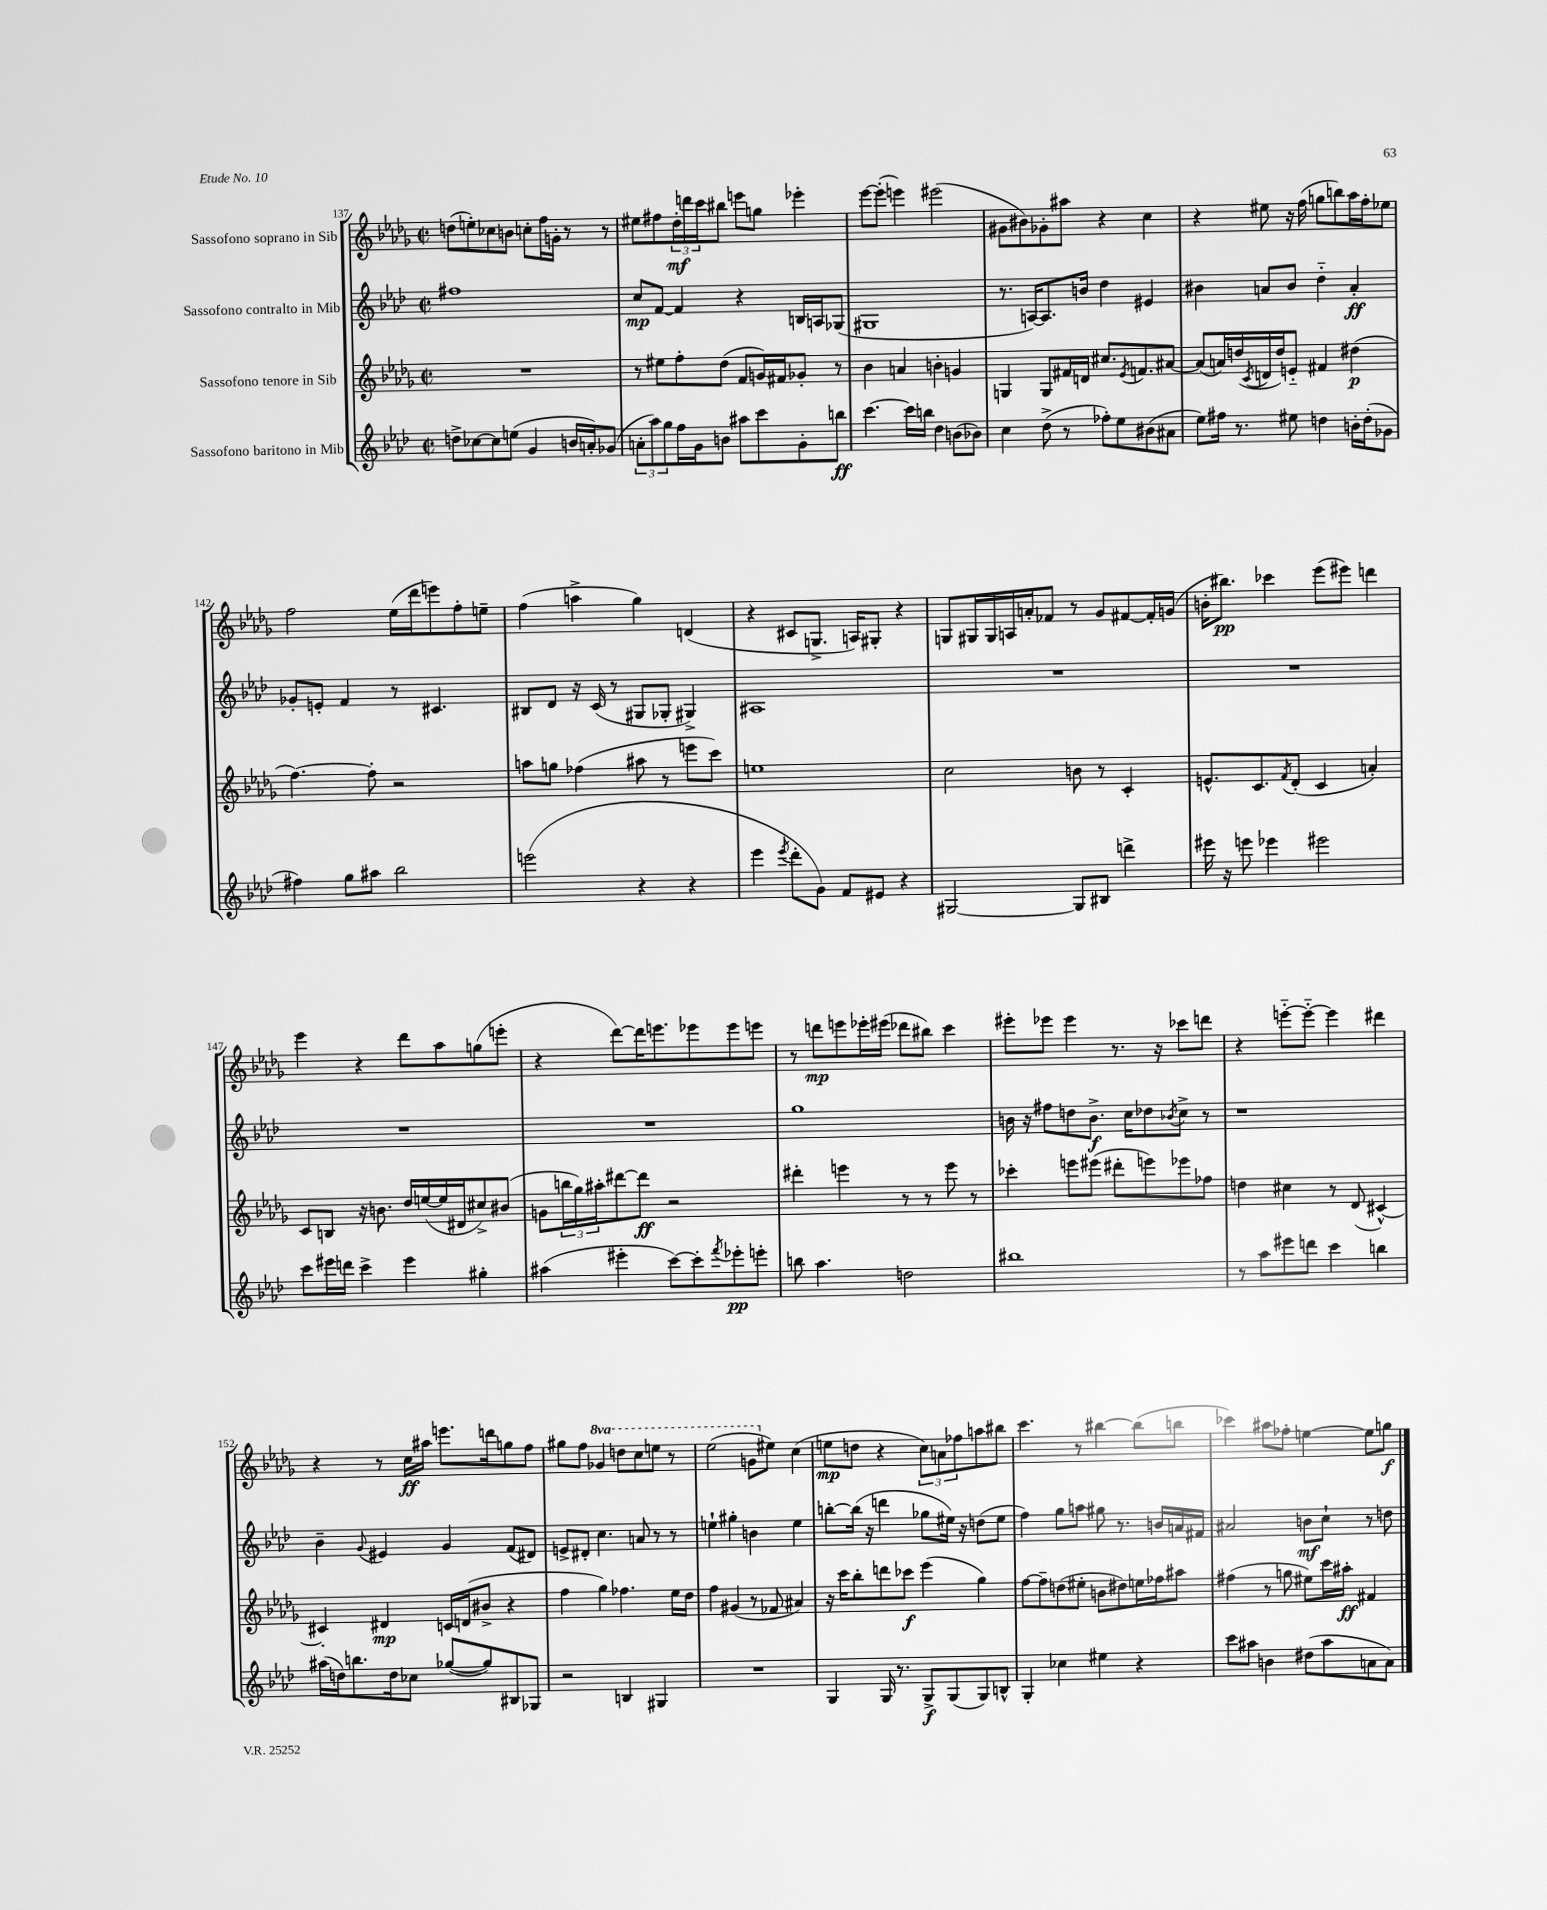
<<
\new StaffGroup <<
\new Staff = "s0" \with { instrumentName = "Sassofono soprano in Sib" } {
    \clef treble \key des \major \defaultTimeSignature \time 2/2 \set Staff.ottavationMarkups = #ottavation-simple-ordinals
    d''8( e''8-.) ces''8 b'8 c''8-. f''16 g'16-. r8 r8 |
    eis''8 fis''8 \tuplet 3/2 { des''16-.\mf d'''16 c'''16 } bis''8 e'''8 g''8 ees'''4-. |
    ees'''8~ ees'''8-.( e'''4) eis'''2( |
    gis'8 bis'8) ges'8-. ais''8 r4 c''4 |
    r4 eis''8 r16 f''16( g''8 b''8) aes''16 f''16-. ees''8 |
    f''2 ees''16( des'''16 e'''8) f''8-. e''8-- |
    f''4( a''4-> ges''4) d'4( |
    r4 cis'8 g8.-> a16) gis8-. r4 |
    g8 gis16 gis16 a16 a'16-. fes'8 r8 ges'8 fis'8~ fis'16-. g'16( |
    b'16-. bis''8.\pp) ces'''4 ees'''8( eis'''8) d'''4 |
    ees'''4 r4 des'''8 aes''8 g''8( e'''8-. |
    r4 des'''8~) des'''16 e'''8. ees'''8 ees'''8 e'''8 |
    r8 d'''8\mp e'''8 ees'''16-. eis'''16( des'''8 bis''8) c'''4 |
    eis'''8-. ees'''8 ees'''4 r8. r16 ces'''8 d'''8 |
    r4 e'''8~-_ e'''8~-_ e'''4 dis'''4 |
    r4 r8 c''16\ff ais''16 e'''8. d'''16 g''8 f''8 |
    gis''8 f''8 \ottava #1 ges''4 d'''8 c'''8 e'''8 r8 |
    ees'''2( g''8 \ottava #0 eis''8) c''4( |
    e''8\mp d''8 r4 \tuplet 3/2 { c''8) a'8 fes''8 } a''8 bis''8 |
    c'''4. r8 bis''4~ bis''8( b''8 |
    ces'''4) ais''8 fes''8-. e''4~ e''8 g''8\f \bar "|." |
}
\new Staff = "s1" \with { instrumentName = "Sassofono contralto in Mib" } {
    \clef treble \key aes \major \defaultTimeSignature \time 2/2
    fis''1 |
    c''8\mp f'8~ f'4 r4 b16 a16 ges8( |
    gis1 |
    r8. a16~) a8. b'16 des''4 eis'4 |
    bis'4 a'8 bis'8 des''4-_ a'4-.\ff |
    ges'8-. e'8-. f'4 r8 cis'4. |
    bis8 des'8 r16 c'16( r8 gis8 ges8-. gis4->) |
    ais1 |
    R1 |
    R1 |
    R1 |
    R1 |
    g''1 |
    b'16 r16 fis''8 d''8 b'8.->\f c''16 des''8 \acciaccatura { bes'8 } c''8-> r8 |
    r1 |
    bes'4-- \appoggiatura { g'8 } eis'4 g'4 f'8( dis'8) |
    e'8-> dis'8-. c''4. a'8 r8 r8 |
    e''4-! gis''4-. b'4 e''4 |
    b''8~-. b''16( r16 d'''4 ges''8 eis''16) r16 d''8( eis''8 |
    f''4) g''8 a''8 gis''8 r8. b'16 a'16 fis'16 |
    ais'2 b'8\mf c''8-! r8 d''8 \bar "|." |
}
\new Staff = "s2" \with { instrumentName = "Sassofono tenore in Sib" } {
    \clef treble \key des \major \defaultTimeSignature \time 2/2
    R1 |
    r8 eis''8 f''8-. des''8( f'8 g'16) fis'16 ges'8-. r8 |
    bes'4 a'4 b'4-. g'4 |
    g4 g8 fis'16 d'16 cis''8. \acciaccatura { ees'8 } f'8. ais'8~ |
    ais'8( a'16) d''16( \acciaccatura { c'8 } d'16 d''16) e'8-_ fis'4 dis''4\p( |
    f''4.~) f''8-. r2 |
    a''8 g''8 fes''4( ais''8 r8 e'''8 c'''8) |
    e''1 |
    c''2 b'8 r8 c'4-. |
    e'8.-^ c'8. \acciaccatura { f'8 } des'8-.( c'4 a'4-.) |
    c'8 b8 r16 b'8. des''16 e''16~( e''16 dis'16 cis''8->) bis'8( |
    g'8 \tuplet 3/2 { b''16 ges''16) ais''16-. } dis'''8~ dis'''8\ff r2 |
    dis'''4-. e'''4 r8 r8 e'''8 r8 |
    ces'''4-. e'''8 eis'''8( dis'''8-. e'''8) ees'''8 fes''8 |
    d''4 cis''4 r8 des'8( cis'4~-^) |
    cis'4-. dis'4\mp c'16 d'16( bis'8-> r4 |
    f''4 ges''4) fes''4. ees''16 des''16 |
    f''4 gis'4( r8 fes'8 ais'4) |
    r16 c'''16 bes''8-. d'''8 ces'''8\f ees'''4( ges''4) |
    f''8~ f''8-- d''8( eis''8-. b'8 dis''8) e''16 fes''16 ais''8 |
    fis''4( r8 g''8 eis''8) c'''16 ais''16-.\ff fis'4 \bar "|." |
}
\new Staff = "s3" \with { instrumentName = "Sassofono baritono in Mib" } {
    \clef treble \key aes \major \defaultTimeSignature \time 2/2
    d''8-> ces''8~ ces''8 e''8( g'4 b'16 a'16-.) ges'8( |
    \tuplet 3/2 { a'8-. aes''8) g''8 } f''16 g'16 b'8 ais''8 c'''8 g'8-. b''8\ff |
    c'''4.~ c'''16 b''16 des''4 b'8( bes'8) |
    c''4 des''8->( r8 fes''8-.) ees''8 bis'8( ais'8 |
    ees''8) fis''16 r8. eis''8 d''4 b'16-. d''16-.( ges'8 |
    fis''4) g''8 ais''8 bes''2 |
    e'''2( r4 r4 |
    ees'''4 \acciaccatura { ees'''8 } des'''8-. g'8) f'8 eis'8 r4 |
    gis2~ gis8 bis8 d'''4-> |
    eis'''16 r16 e'''8 ees'''4 eis'''2 |
    c'''8 eis'''16 d'''16 c'''4-> eis'''4 gis''4-. |
    ais''4( eis'''4-. c'''8~) c'''8-. \acciaccatura { f'''8 } ees'''8-.\pp e'''8-. |
    b''8 aes''4. d''2 |
    bis''1 |
    r8 aes''8 eis'''8 d'''8 c'''4 b''4 |
    ais''16( d''16) b''8. d''16 ces''8 ges''8~( ges''8) bis8 ges8 |
    r2 b4 gis4 |
    R1 |
    g4 g16 r8. g8->\f g8( g8) b8-^ |
    g4-. ces''4 eis''4 r4 |
    c'''8 ais''8 b'4 dis''8( ais''8 a'8 a'8) \bar "|." |
}
>>
>>
\layout { \context { \Score currentBarNumber = #137 } }
